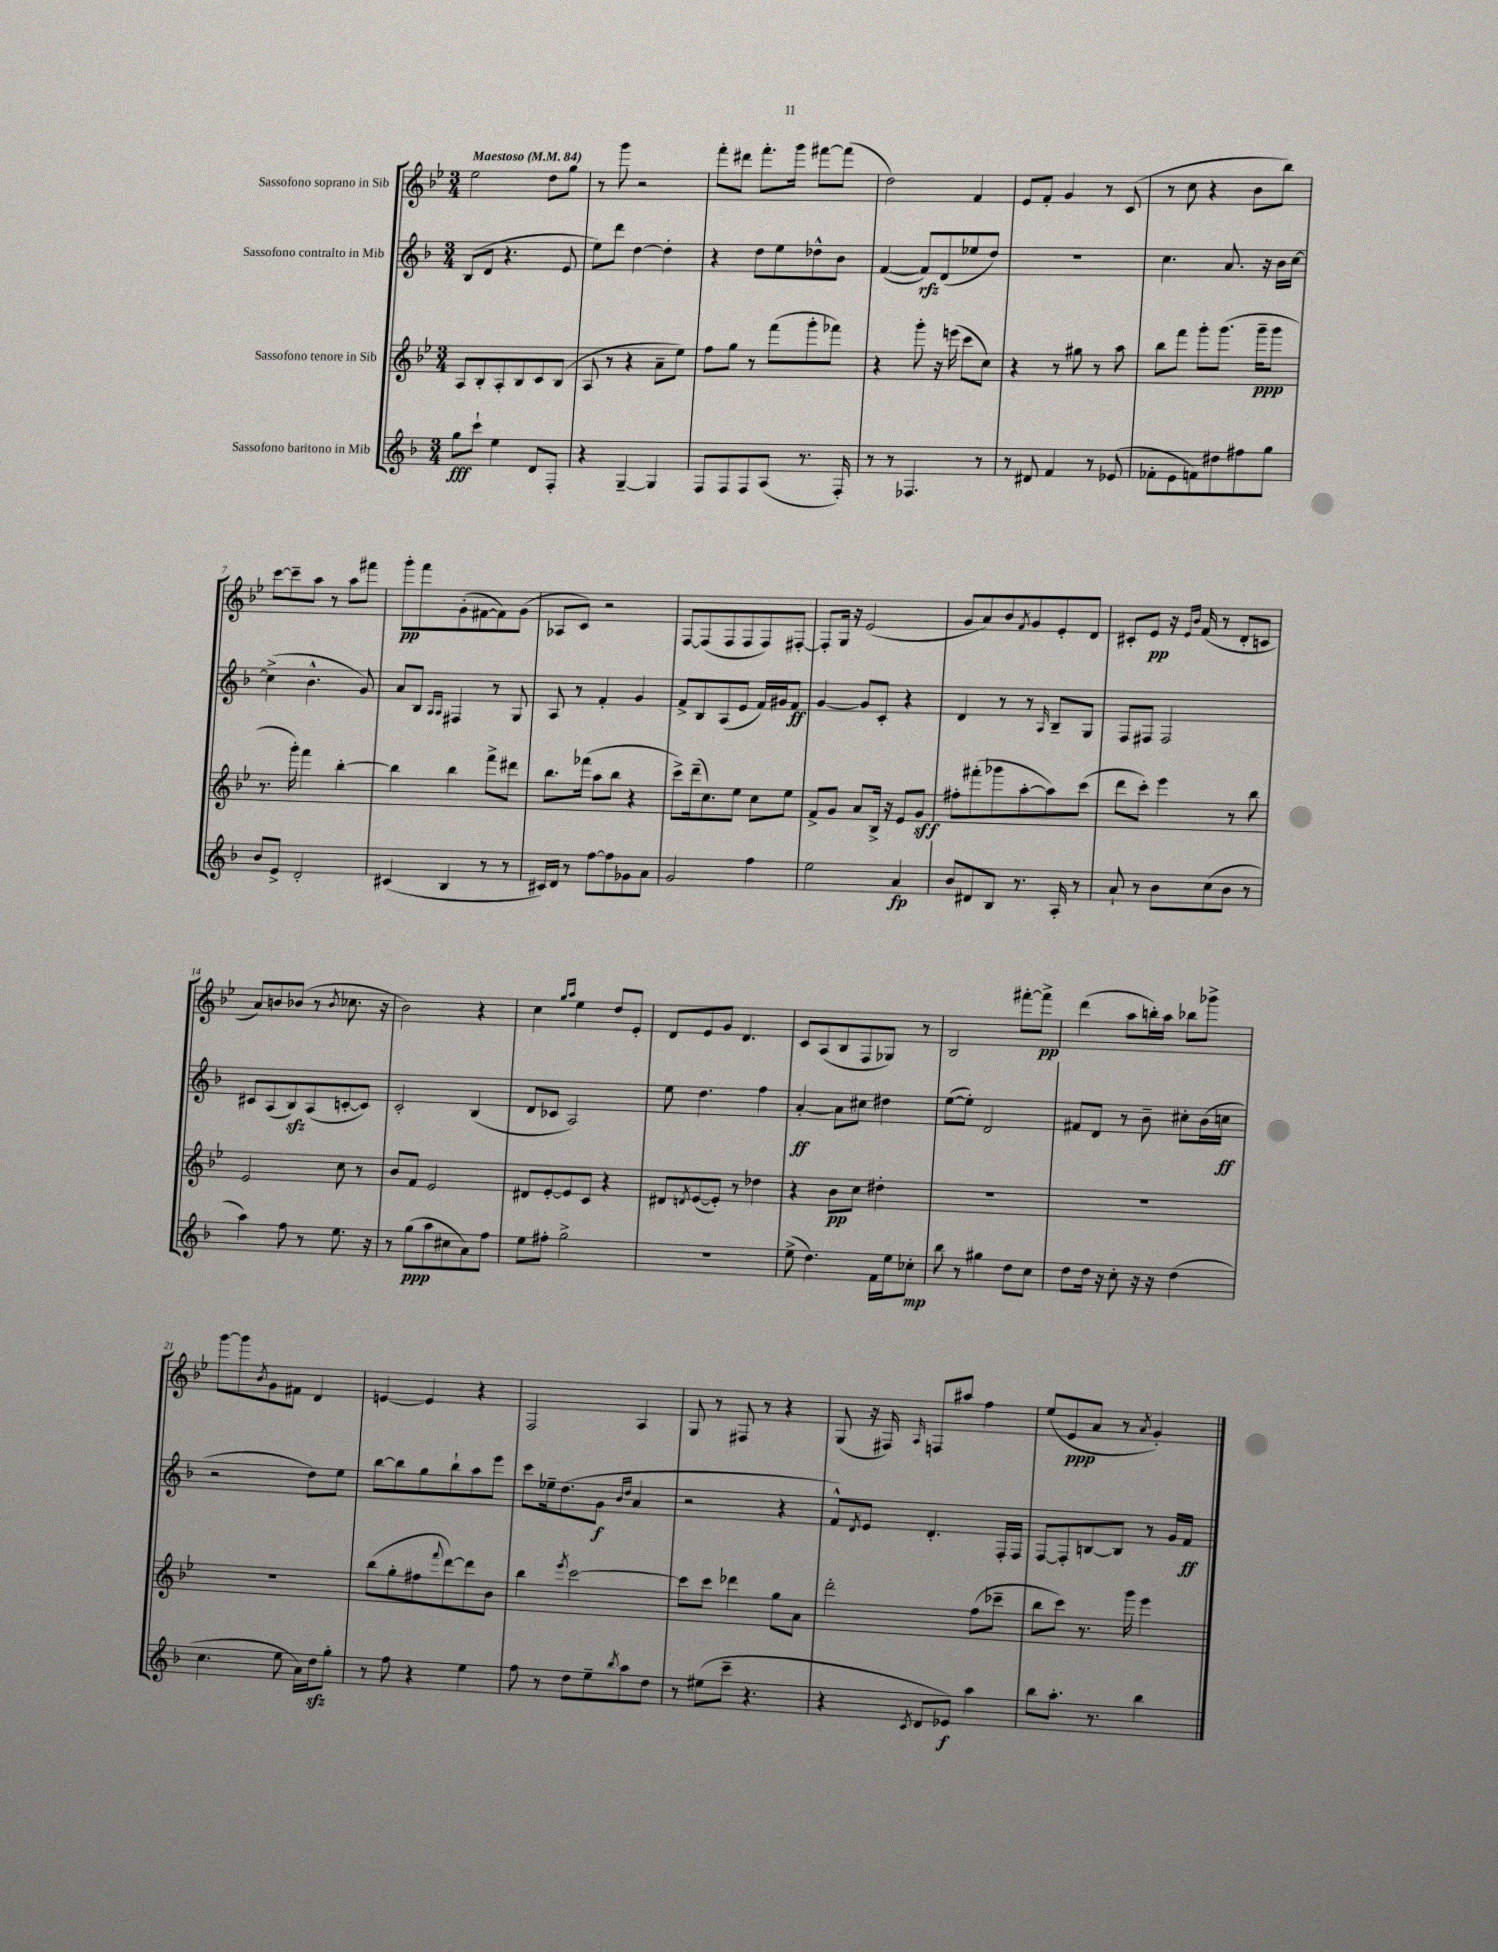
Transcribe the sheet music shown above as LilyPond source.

<<
\new StaffGroup <<
\new Staff = "s0" \with { instrumentName = "Sassofono soprano in Sib" } {
    \clef treble \key bes \major \numericTimeSignature \time 3/4 \tempo "Maestoso" 4 = 84
    ees''2 d''8 g''8 |
    r8 g'''8 r2 |
    f'''8-. dis'''8 f'''8.-. g'''16 fis'''8~ fis'''8( |
    d''2) f'4 |
    ees'8 f'8-. g'4 r8 c'8( |
    r8 c''8 r4 bes'8 bes''8) |
    c'''8~ c'''8-- a''8 r8 a''8 fis'''8 |
    g'''8-.\pp f'''8 g'8-.( fis'8~ fis'8) g'8( |
    aes8 c'8) r2 |
    f8~ f8( f8 f8 f8) fis8~-. |
    fis8-. g16 r16 ees'2( |
    g'8 a'8) bes'8 \acciaccatura { f'8 } g'8 ees'8-. d'8 |
    cis'8-. ees'8\pp r16 \grace { ees'16 bes'16 } f'16( r8 d'8-. c'8 |
    a'8) b'8 bes'8( r8 \acciaccatura { bes'8 } ces''8. r16 |
    bes'2) r4 |
    c''4 \grace { g''16 a''16 } ees''4 d''8 ees'8-. |
    d'8 ees'8 g'8 d'4. |
    c'8 a8( bes8 f8 ges8) r8 |
    bes2 fis'''8~-. fis'''8->\pp |
    d'''4( a''8 b''16-.) a''16 bes''8 ges'''8-> |
    g'''8~ g'''8 \acciaccatura { bes'8 } g'8 fis'8 d'4 |
    e'4~ e'4 r4 |
    f2 a4 |
    g8 r8 fis8 r8 r4 |
    g8( r16 fis16) \grace { a16 } f8 ais''8 f''4 |
    ees''8( ees'8\ppp a'8 r8 \acciaccatura { a'8 } g'4-.) \bar "|." |
}
\new Staff = "s1" \with { instrumentName = "Sassofono contralto in Mib" } {
    \clef treble \key f \major \numericTimeSignature \time 3/4
    bes8( d'8 r4. e'8 |
    e''8) d'''8 d''4~ d''4-. |
    r4 d''8 e''8 des''8-^ bes'8 |
    f'4~( f'8\rfz) d'8( ees''8 d''8) |
    R2. |
    c''4. a'8. r16 bes'16 c''16~ |
    c''4->( bes'4.-^ g'8) |
    a'8 bes8 \grace { a16 a16 } fis4 r8 g8 |
    a8 r8 f'4-. g'4 |
    f'8-> bes8 a8( e'8 f'16) gis'16 f'8\ff |
    g'4~ g'8 c'8-. r4 |
    d'4 r8 r8 \grace { a16 } bes8-- g8 |
    f8 fis8 fis2 |
    cis'8 a8( bes8\sfz) a8( c'8~-. c'8) |
    c'2-. bes4( |
    d'8 ces'8 a2) |
    e''8 d''4. f''4 |
    a'4~-.\ff a'8 cis''8 dis''4 |
    e''8~( e''8-.) d'2 |
    fis'8 d'8 r8 bes'8-- cis''8-. bes'16( c''16\ff |
    r2 d''8) e''8 |
    bes''8~ bes''8 g''8 bes''8-! a''8 e'''8 |
    c'''8 ees''16-- d''8.( g'8\f \grace { bes'16 d''16 } a'4 |
    r2 r4 |
    f'8-^) \acciaccatura { d'8 } e'8 d'4.-. f16-. f16 |
    f8~ f8-. b8~ b8 r8 g'16 f'16\ff \bar "|." |
}
\new Staff = "s2" \with { instrumentName = "Sassofono tenore in Sib" } {
    \clef treble \key bes \major \numericTimeSignature \time 3/4
    a8 bes8-. a8-. bes8 c'8 bes8( |
    a8 r8 r4 a'8-- ees''8) |
    f''8 g''8 r8 f'''8( g'''8-. fes'''8) |
    r4 g'''8-. r16 e'''16( c'''8 c''8) |
    r4 r8 gis''8 r8 a''8 |
    bes''8 f'''8 g'''8-. g'''8.( g'''16--\ppp g'''8 |
    r8. g'''16-.) f'''4 bes''4~-. |
    bes''4 bes''4 f'''8-> dis'''8 |
    bes''8. fes'''16( a''8 bes''8 r4 |
    c'''8->) d'''16--( c''8.) ees''8 c''8 ees''8 |
    f'8-> g'8 a'8 bes16-> r16 ees'8 g'8\sff |
    fis''8-. fis'''8-.( ges'''8 a''8~-. a''8) c'''8( |
    d'''8 c'''8-.) ees'''4 r8 bes''8 |
    ees'2 c''8 r8 |
    bes'8 f'8 ees'2 |
    dis'8 ees'8~-. ees'8 c'8 r4 |
    dis'8 \acciaccatura { d'8 } ees'8~( ees'8-.) r8 des''4 |
    r4 bes'8\pp c''8 dis''4-. |
    R2. |
    R2. |
    R2. |
    bes''8( g''8-. fis''8 \appoggiatura { f'''8 } d'''8~) d'''8 bes'8 |
    bes''4 \acciaccatura { ees'''8 } c'''2~ |
    c'''8 c'''8 des'''4 g''8 a'8 |
    d'''2-. f''8( ces'''8-- |
    bes''8 c'''8) r8. g'''16 ees'''4 \bar "|." |
}
\new Staff = "s3" \with { instrumentName = "Sassofono baritono in Mib" } {
    \clef treble \key f \major \numericTimeSignature \time 3/4
    g''8\fff c'''8-! e''4 d'8 f8-. |
    r4 g4~-- g4 |
    f8 f8 f8 a8( r8. f16-.) |
    r8 r8 fes4. r8 |
    r8 dis'8 f'4 r8 ees'8( |
    fes'8-. e'8 f'8) dis''8 fis''8 g''8 |
    bes'8 e'8-> d'2-. |
    cis'4( bes4 r8 r8 |
    cis'16) d'16 r8 f''8~ f''8 ges'8 a'8 |
    g'2 f''4 |
    e''2 a'4\fp |
    bes'8 dis'8 bes8 r8. a16-. r8 |
    a'8-! r8 bes'8 c''8( bes'8 r8 |
    a''4) f''8 r8 e''8. r16 |
    r8 g''8\ppp( a''8 cis''8 a'8) f''8 |
    e''8 fis''8-. g''2-> |
    R2. |
    e''8->( d''4.) f'16 e''16 ces''8-.\mp |
    bes''8 r8 gis''4 d''8 c''8 |
    d''8 d''16 r16 c''8-. r16 r16 d''4( |
    c''4. e''8 a'16) d''16\sfz g''8-. |
    r8 f''8 r4 e''4 |
    f''8 r8 d''8 e''8-- \acciaccatura { bes''8 } a''8 d''8 |
    r8 eis''8( c'''8-- r4. |
    r4 \acciaccatura { c'8 } d'8 ees'8\f) a''4 |
    bes''8 a''8.-. r8. bes''4 \bar "|." |
}
>>
>>
